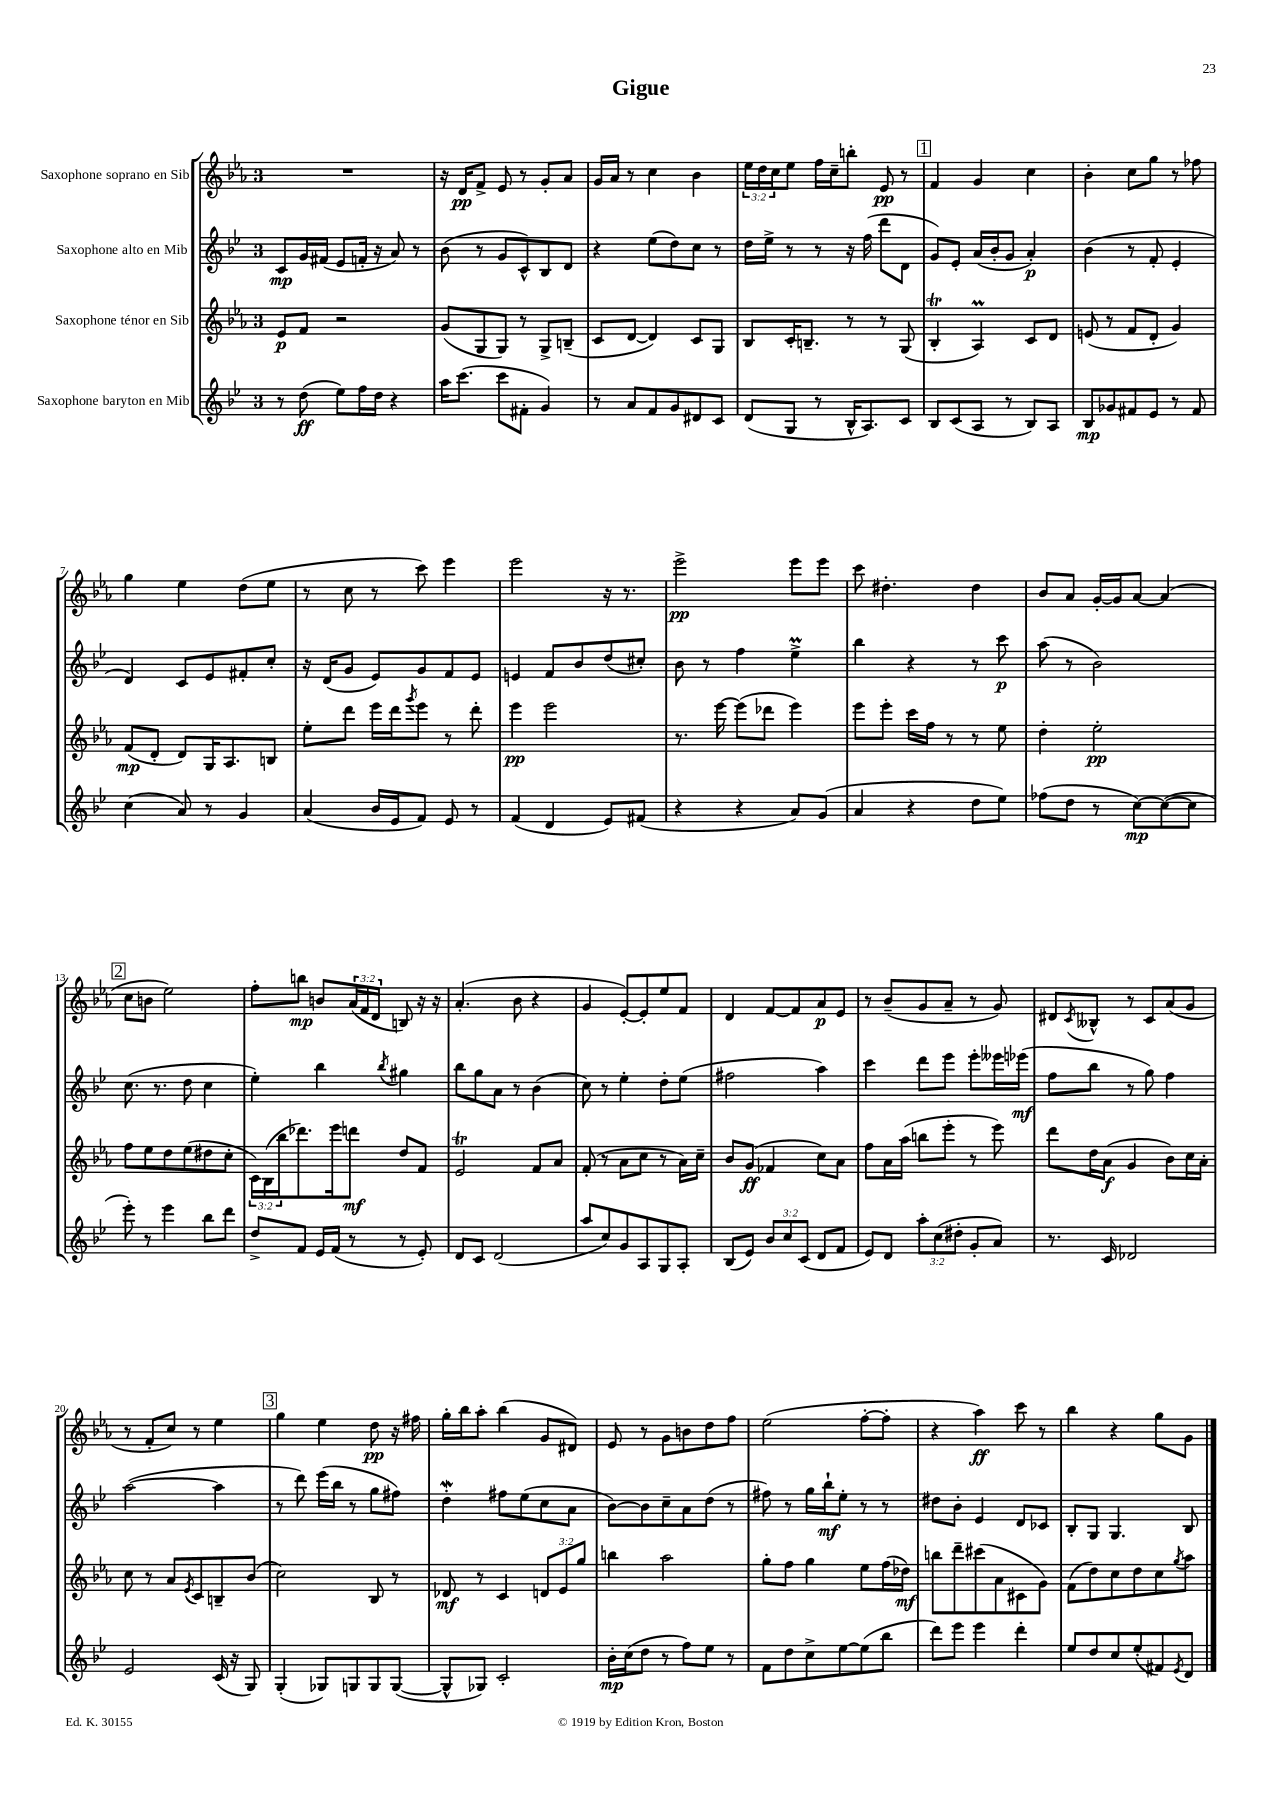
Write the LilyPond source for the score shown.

\header { title = "Gigue" }
<<
\new StaffGroup <<
\new Staff = "s0" \with { instrumentName = "Saxophone soprano en Sib" } {
    \clef treble \key ees \major \once \override Staff.TimeSignature.style = #'single-digit \time 3/4 \override Staff.TupletNumber.text = #tuplet-number::calc-fraction-text
    R2. |
    r16 d'16\pp f'8-> ees'8 r8 g'8-. aes'8 |
    g'16 aes'16 r8 c''4 bes'4 |
    \tuplet 3/2 { ees''16 d''16 c''16 } ees''8 f''16 c''16-- b''8-. ees'8\pp r8 |
    \mark \markup { \box "1" } f'4 g'4 c''4 |
    bes'4-. c''8 g''8 r8 fes''8 |
    g''4 ees''4 d''8( ees''8 |
    r8 c''8 r8 c'''8) ees'''4 |
    ees'''2 r16 r8. |
    ees'''2->\pp ees'''8 ees'''8 |
    c'''8 dis''4.-. dis''4 |
    bes'8 aes'8 g'16~-. g'16 aes'8~ aes'4( |
    \mark \markup { \box "2" } c''8 b'8 ees''2) |
    f''8-. b''8\mp b'8 \tuplet 3/2 { aes'16( f'16 d'16 } b8) r16 r16 |
    aes'4.-.( bes'8 r4 |
    g'4 ees'8~-.) ees'8-. ees''8 f'8 |
    d'4 f'8~ f'8 aes'8\p ees'8 |
    r8 bes'8--( g'8 aes'8-- r8 g'8) |
    dis'8 \acciaccatura { c'8 } beses8-^ r8 c'8 aes'8( g'8 |
    r8 f'8-. c''8) r8 ees''4 |
    \mark \markup { \box "3" } g''4 ees''4 d''8\pp r16 fis''16 |
    g''16-. bes''16 aes''8-. bes''4( g'8 dis'8) |
    ees'8 r8 g'8 b'8 d''8 f''8 |
    ees''2( f''8~-. f''8-. |
    r4 aes''4\ff) c'''8 r8 |
    bes''4 r4 g''8 g'8 \bar "|." |
}
\new Staff = "s1" \with { instrumentName = "Saxophone alto en Mib" } {
    \clef treble \key bes \major \once \override Staff.TimeSignature.style = #'single-digit \time 3/4
    c'8\mp g'16 fis'16( ees'8 f'16-. r16 a'8) r8 |
    bes'8( r8 g'8 c'8-^) bes8 d'8 |
    r4 ees''8( d''8) c''8 r8 |
    d''16 ees''16-> r8 r8 r16 f''16( d'''8 d'8 |
    \mark \markup { \box "1" } g'8) ees'8-. a'16( bes'16-. g'8 a'4-.\p) |
    bes'4( r8 f'8-. ees'4-. |
    d'4) c'8 ees'8 fis'8-. c''8-. |
    r16 d'16( g'8 ees'8) g'8 f'8 ees'8 |
    e'4 f'8 bes'8 d''8( cis''8-.) |
    bes'8 r8 f''4 ees''4->\prall |
    bes''4 r4 r8 c'''8\p |
    a''8( r8 bes'2) |
    \mark \markup { \box "2" } c''8.( r8. d''8 c''4 |
    ees''4-.) bes''4 \acciaccatura { bes''8 } gis''4 |
    bes''8 g''8 a'8 r8 bes'4( |
    c''8) r8 ees''4-. d''8-. ees''8( |
    fis''2 a''4) |
    c'''4 d'''8 ees'''8 ees'''8-. eeses'''16 ees'''16\mf( |
    f''8 bes''8 r8 g''8) f''4 |
    a''2~( a''4 |
    \mark \markup { \box "3" } r8 d'''8) ees'''16( bes''16 r8 g''8 fis''8) |
    d''4-.\mordent fis''8 ees''8( c''8 a'8 |
    bes'8~) bes'8 c''8-- a'8 d''8( r8 |
    fis''8) r8 g''16 bes''16-!\mf ees''8-. r8 r8 |
    dis''8 bes'8-. ees'4 d'8 ces'8 |
    bes8-. g8 g4. bes8 \bar "|." |
}
\new Staff = "s2" \with { instrumentName = "Saxophone ténor en Sib" } {
    \clef treble \key ees \major \once \override Staff.TimeSignature.style = #'single-digit \time 3/4 \override Staff.TupletNumber.text = #tuplet-number::calc-fraction-text
    ees'8\p f'8 r2 |
    g'8( g8 g8) r8 g8-> b8--( |
    c'8 d'8~ d'4) c'8 g8 |
    bes8 c'16-. b8.-- r8 r8 g8( |
    \mark \markup { \box "1" } bes4-.\trill aes4\prall) c'8 d'8 |
    e'8( r8 f'8 d'8-. g'4) |
    f'8\mp( d'8-. d'8) g16 aes8. b8 |
    ees''8-. d'''8 ees'''16 d'''16 \acciaccatura { g'''8 } ees'''8 r8 d'''8-. |
    ees'''4\pp ees'''2 |
    r8. ees'''16~ ees'''8( des'''8 ees'''4) |
    ees'''8 ees'''8-. c'''16 f''16 r8 r8 ees''8 |
    d''4-. ees''2-.\pp |
    \mark \markup { \box "2" } f''8 ees''8 d''8 ees''8( dis''8 c''8-. |
    \tuplet 3/2 { c'16) bes16( bes''16 } des'''8.) ees'''16 d'''8\mf d''8 f'8 |
    ees'2\trill f'8 aes'8 |
    f'8-.( r8 aes'8 c''8 r8 aes'16) c''16-- |
    bes'8 g'8\ff( fes'4 c''8) aes'8 |
    f''8 aes'16 aes''16( b''8 ees'''8-. r8 ees'''8) |
    d'''8 d''16 aes'16\f( g'4 bes'8) c''16 aes'16-. |
    c''8 r8 aes'8 \acciaccatura { ees'8 } c'8 b8-- bes'8( |
    \mark \markup { \box "3" } c''2) bes8 r8 |
    des'8\mf r8 c'4 \tuplet 3/2 { d'8 ees'8 g''8 } |
    b''4 aes''2 |
    g''8-. f''8 g''4 ees''8 f''16( des''16\mf) |
    b''8 d'''8-- cis'''8( aes'8 cis'8 g'8) |
    f'8( d''8) c''8 d''8 c''8 \acciaccatura { g''8 } aes''8 \bar "|." |
}
\new Staff = "s3" \with { instrumentName = "Saxophone baryton en Mib" } {
    \clef treble \key bes \major \once \override Staff.TimeSignature.style = #'single-digit \time 3/4 \override Staff.TupletNumber.text = #tuplet-number::calc-fraction-text
    r8 d''8\ff( ees''8) f''16 d''16 r4 |
    a''16 c'''8.( c'''8 fis'8-. g'4) |
    r8 a'8 f'8 g'8 dis'8 c'8 |
    d'8( g8 r8 bes16-^ a8.) c'8 |
    \mark \markup { \box "1" } bes8 c'8( a8 r8 bes8) a8 |
    bes8\mp ges'8 fis'8 ees'8 r8 fis'8 |
    c''4( a'8) r8 g'4 |
    a'4( bes'16 ees'16 f'8) ees'8 r8 |
    f'4( d'4 ees'8) fis'8( |
    r4 r4 a'8) g'8( |
    a'4 r4 d''8 ees''8) |
    fes''8( d''8 r8 c''8~\mp) c''8~( c''8 |
    \mark \markup { \box "2" } ees'''8-.) r8 ees'''4 bes''8 d'''8 |
    d''8-> f'8 ees'16 f'16( r8 r8 ees'8-.) |
    d'8 c'8 d'2( |
    a''8 c''8) g'8 a8 g8 a8-. |
    bes8( ees'8) \tuplet 3/2 { bes'8 c''8 c'8( } d'8 f'8 |
    ees'8) d'8 \tuplet 3/2 { a''8-. c''8( dis''8-. } g'8-. a'8) |
    r8. c'16 des'2 |
    ees'2 c'16( r16 g8) |
    \mark \markup { \box "3" } g4-.( ges8) g8 g8 g8~( |
    g8-^ ges8) c'2-. |
    bes'16-.\mp c''16( d''8 r8 f''8) ees''8 r8 |
    f'8 d''8 c''8-> ees''8~ ees''8( bes''8 |
    d'''8) ees'''8 ees'''4 d'''4-. |
    ees''8 d''8 c''8 ees''8-.( fis'8) \acciaccatura { ees'8 } d'8 \bar "|." |
}
>>
>>
